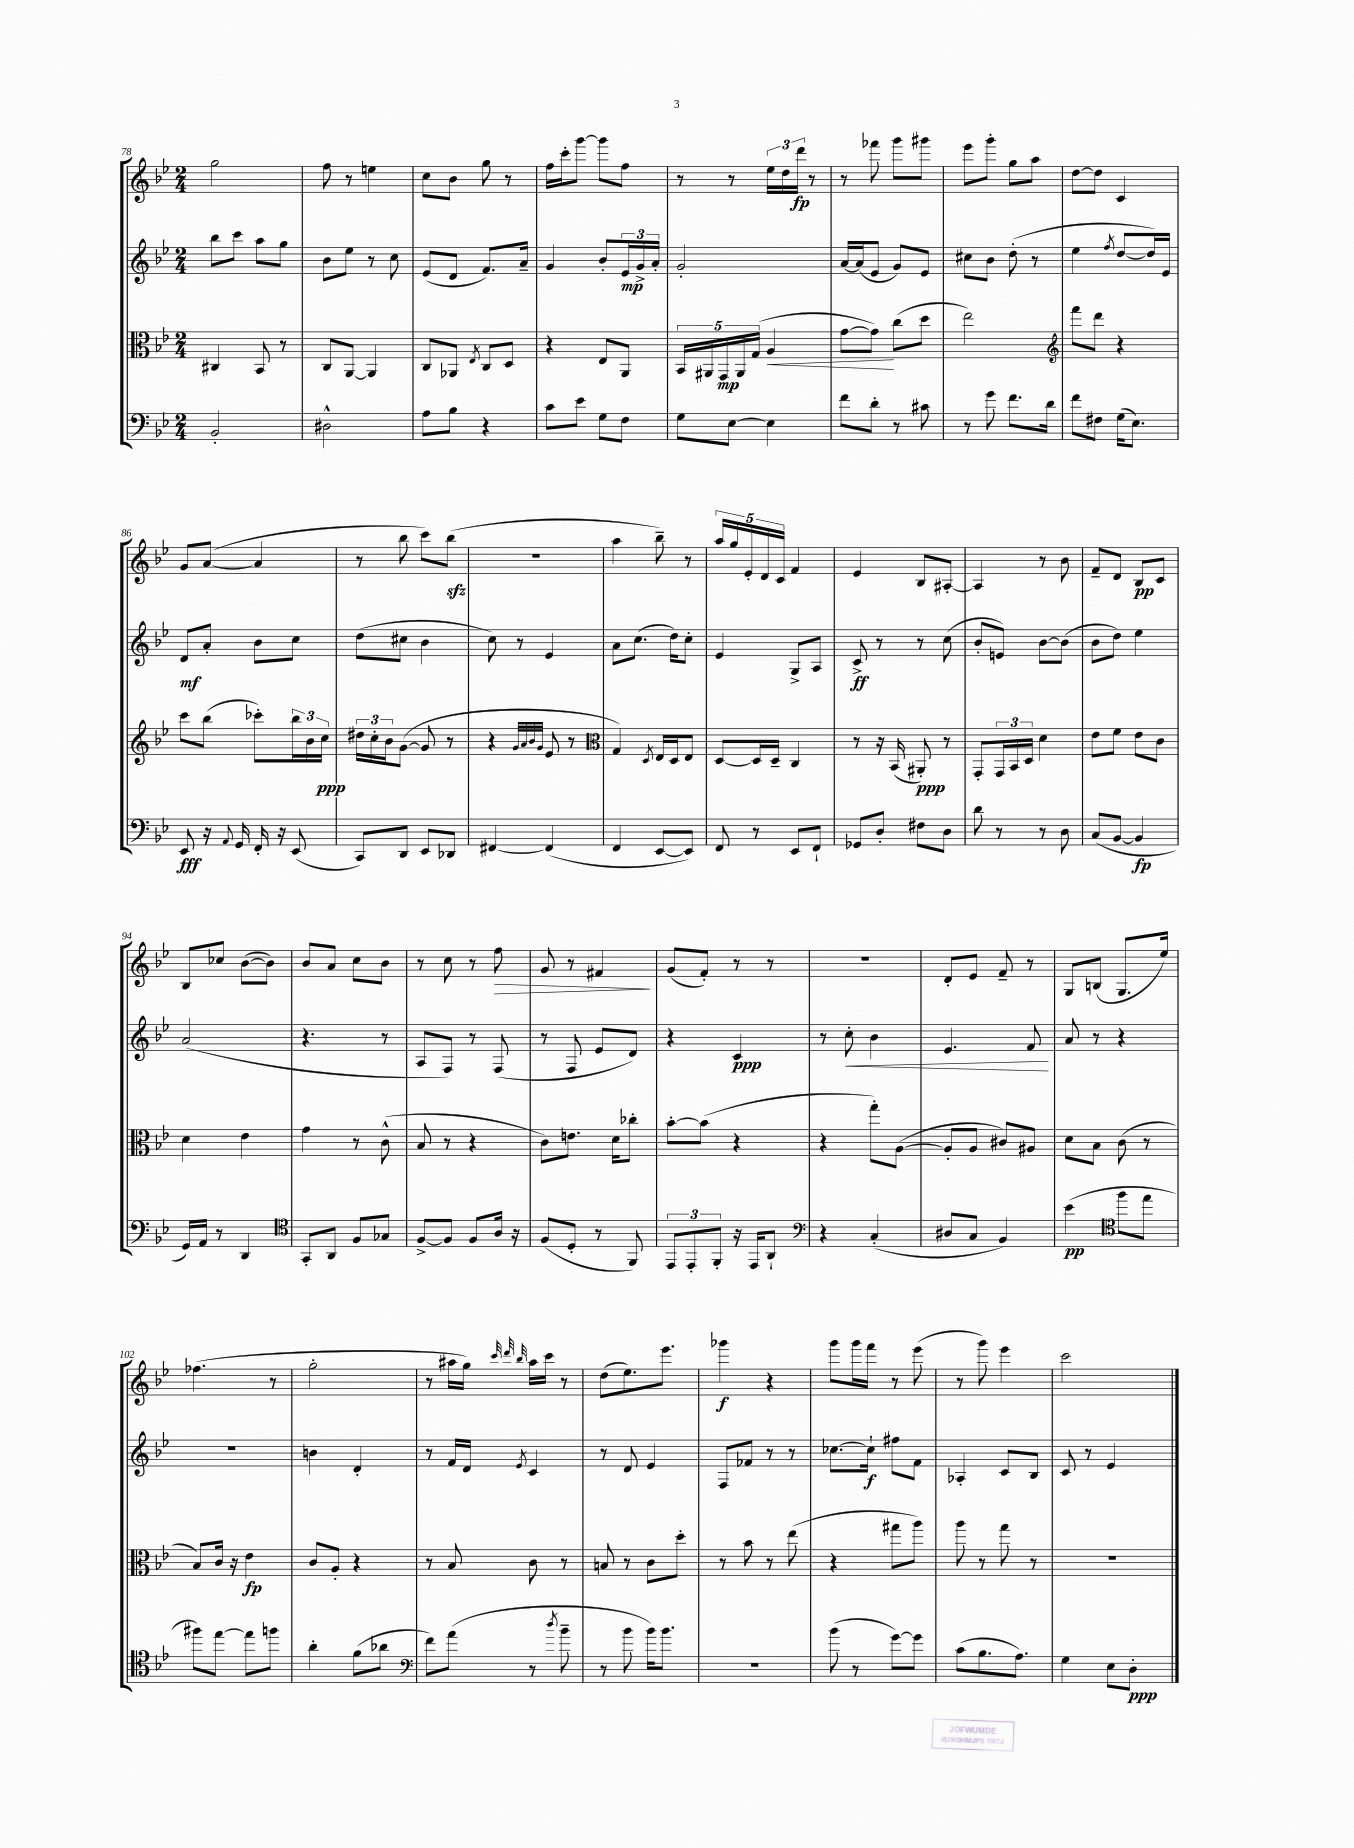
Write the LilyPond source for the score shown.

<<
\new StaffGroup <<
\new Staff = "s0" {
    \clef treble \key bes \major \numericTimeSignature \time 2/4
    g''2 |
    f''8 r8 e''4 |
    c''8 bes'8 g''8 r8 |
    f''16 c'''16-. g'''8~ g'''8 f''8 |
    r8 r8 \tuplet 3/2 { ees''16 d''16 d'''16\fp } r8 |
    r8 fes'''8 g'''8 gis'''8 |
    ees'''8 g'''8-. g''8 a''8 |
    d''8~ d''8 c'4 |
    g'8 a'8~( a'4 |
    r8 bes''8 c'''8) bes''8\sfz( |
    R2 |
    a''4 bes''8--) r8 |
    \tuplet 5/4 { a''16 g''16 ees'16-. d'16 c'16 } f'4 |
    ees'4 bes8 ais8~-. |
    ais4 r8 bes'8 |
    f'8-- d'8 bes8\pp c'8 |
    bes8 ces''8 bes'8~( bes'8) |
    bes'8 a'8 c''8 bes'8 |
    r8 c''8 r8 f''8\> |
    g'8 r8 fis'4\! |
    g'8( f'8-.) r8 r8 |
    r2 |
    d'8-. ees'8 f'8-- r8 |
    g8 b8( g8. ees''16) |
    fes''4.( r8 |
    g''2-. |
    r8 ais''16 g''16) \grace { c'''32 d'''32 bes''32 } ais''16 c'''16 r8 |
    d''8( ees''8.) ees'''8. |
    ges'''4\f r4 |
    g'''8 g'''16 f'''16 r8 ees'''8( |
    r8 g'''8) ees'''4 |
    c'''2 \bar "|." |
}
\new Staff = "s1" {
    \clef treble \key bes \major \numericTimeSignature \time 2/4
    bes''8 c'''8 a''8 g''8 |
    bes'8 ees''8 r8 c''8 |
    ees'8( d'8 f'8.) a'16-- |
    g'4 bes'8-. \tuplet 3/2 { ees'16\mp g'16-> a'16-. } |
    g'2-. |
    a'16~ a'16( ees'8 g'8) ees'8 |
    cis''8 bes'8 d''8-.( r8 |
    ees''4 \acciaccatura { f''8 } d''8~ d''16) ees'16 |
    d'8\mf a'8-. bes'8 c''8 |
    d''8( cis''8 bes'4 |
    c''8) r8 ees'4 |
    a'8 c''8.( d''16) c''8-. |
    ees'4 g8-> a8 |
    c'8->\ff r8 r8 c''8( |
    bes'8-. e'8) bes'8~ bes'8( |
    bes'8 d''8) ees''4 |
    a'2( |
    r4. r8 |
    a8 f8) r8 f8( |
    r8 f8 ees'8 d'8) |
    r4 c'4\ppp |
    r8 c''8-.\< bes'4 |
    ees'4. f'8\! |
    a'8 r8 r4 |
    R2 |
    b'4 d'4-. |
    r8 f'16 d'16 \acciaccatura { ees'8 } c'4 |
    r8 d'8 ees'4 |
    f8 fes'8 r8 r8 |
    ces''8.~ ces''16-!\f fis''8 f'8 |
    aes4-. c'8 bes8 |
    c'8 r8 ees'4 \bar "|." |
}
\new Staff = "s2" {
    \clef alto \key bes \major \numericTimeSignature \time 2/4
    cis4 bes,8 r8 |
    c8 a,8~ a,4 |
    c8 aes,8 \acciaccatura { ees8 } c8 d8 |
    r4 ees8 a,8 |
    \tuplet 5/4 { bes,16 ais,16 g,16\mp ais,16 g16( } a4\< |
    g'8~ g'8\!) c''8( d''8 |
    ees''2) |
    \clef treble f'''8 d'''8 r4 |
    c'''8 bes''8( ces'''8-.) \tuplet 3/2 { bes''16 bes'16 c''16\ppp } |
    \tuplet 3/2 { dis''16 c''16-. bes'16 } g'8~( g'8 r8 |
    r4 \grace { g'32 a'32 bes'32 g'32 } ees'8 r8 |
    \clef alto g4) \acciaccatura { d8 } ees16 d16 ees8 |
    d8~ d16 d16-- c4 |
    r8 r16 bes,16( ais,8-.\ppp) r8 |
    g,8-. \tuplet 3/2 { g,16 bes,16 d16 } d'4 |
    ees'8 f'8 ees'8 c'8 |
    d'4 ees'4 |
    g'4 r8 c'8-^( |
    bes8 r8 r4 |
    c'8) e'8. d'16 ces''8-. |
    bes'8~-. bes'8( r4 |
    r4 g''8-.) a8~( |
    a8-. a8 cis'8) ais8 |
    d'8 bes8 c'8( r8 |
    bes8) c'16 r16 ees'4\fp |
    c'8 a8-. r4 |
    r8 bes8 c'8 r8 |
    b8 r8 c'8 d''8-. |
    r8 bes'8 r8 ees''8( |
    r4 gis''8 a''8) |
    a''8 r8 g''8 r8 |
    R2 \bar "|." |
}
\new Staff = "s3" {
    \clef bass \key bes \major \numericTimeSignature \time 2/4
    bes,2-. |
    dis2-^ |
    a8 bes8 r4 |
    c'8 ees'8 g8 f8 |
    g8 ees8~ ees4 |
    f'8 d'8-. r8 cis'8 |
    r8 g'8 f'8. d'16 |
    f'8 fis8 g16( ees8.) |
    ees,8\fff r16 \appoggiatura { a,8 } g,16 f,16-. r16 ees,8( |
    c,8) d,8 ees,8 des,8 |
    fis,4~ fis,4( |
    f,4 ees,8~ ees,8) |
    f,8 r8 ees,8 f,8-! |
    ges,8 d8-. fis8 d8 |
    d'8 r8 r8 d8 |
    c8( bes,8~ bes,4\fp |
    g,16) a,16 r8 d,4 |
    \clef tenor g,8-. a,8 f8 ges8 |
    f8~-> f8 f8 a16 r16 |
    f8( d8-. r8 f,8) |
    \tuplet 3/2 { ees,8 ees,8-. f,8-. } r16 ees,16 a,8-! |
    \clef bass r4 c4-.( |
    dis8 c8 bes,4) |
    ees'4\pp( \clef tenor f''8 ees''8 |
    fis''8) ees''8~ ees''8 f''8 |
    a'4-. f'8( aes'8 |
    \clef bass f'8) a'8( r8 \acciaccatura { d''8 } bes'8-- |
    r8 bes'8 bes'16) bes'8. |
    r2 |
    bes'8( r8 g'8~) g'8 |
    c'8( bes8. a8.) |
    g4 ees8 d8-.\ppp \bar "|." |
}
>>
>>
\layout { \context { \Score currentBarNumber = #78 } }
